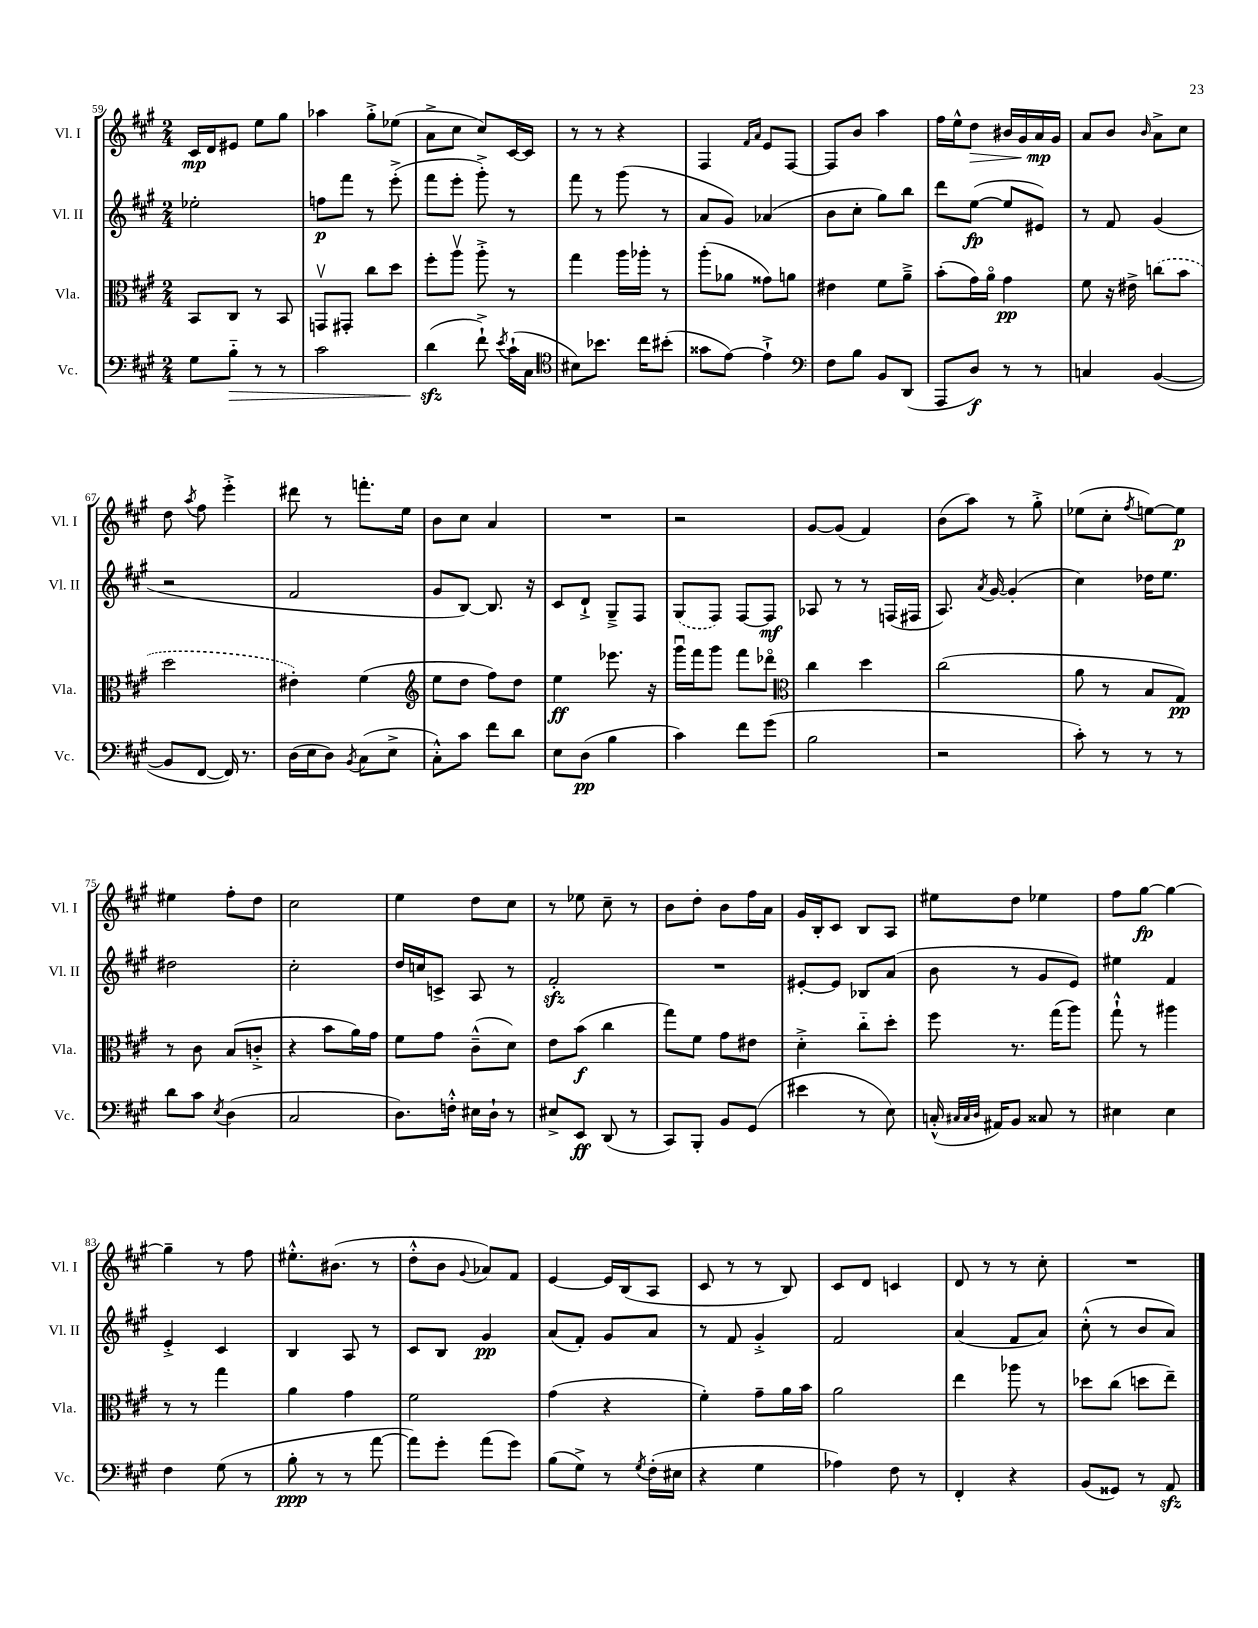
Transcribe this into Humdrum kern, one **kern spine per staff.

**kern	**dynam	**kern	**dynam	**kern	**dynam	**kern	**dynam
*part4	*part4	*part3	*part3	*part2	*part2	*part1	*part1
*staff4	*staff4	*staff3	*staff3	*staff2	*staff2	*staff1	*staff1
*I"Vc.	*	*I"Vla.	*	*I"Vl. II	*	*I"Vl. I	*
*I'Vc.	*	*I'Vla.	*	*I'Vl. II	*	*I'Vl. I	*
*clefF4	*	*clefC3	*	*clefG2	*	*clefG2	*
*k[f#c#g#]	*	*k[f#c#g#]	*	*k[f#c#g#]	*	*k[f#c#g#]	*
*M2/4	*	*M2/4	*	*M2/4	*	*M2/4	*
=59	=59	=59	=59	=59	=59	=59	=59
8G#\L	.	8BB/L	.	2ee-X'\	.	16c#/LL	mp
.	.	.	.	.	.	16d/J	.
!	!LO:HP:b	!	!	!	!	!	!
8B\J	>	8C#/J	.	.	.	8e#X/J	.
8r	.	8r	.	.	.	8ee\L	.
8r	.	8BB/	.	.	.	8gg#\J	.
=60	=60	=60	=60	=60	=60	=60	=60
2c#\	.	8GGnv/L	.	8ffn\L	p	4aa-X\	.
.	.	8GG#X'/J	.	8fff#\J	.	.	.
.	.	8cc#\L	.	8r	.	8gg#'^\L	.
.	.	8dd\J	.	(8eee'^\	.	(8ee-X\J	.
=61	=61	=61	=61	=61	=61	=61	=61
(4dzz\	.	8ff#'\L	.	8fff#\L	.	8a^\L	.
.	.	8aav\J	.	8eee'\J	.	8cc#\J	.
8f#`^\)	]	8aa'^\	.	8ggg#'^\)	.	8cc#/L)	.
8qe/	.	.	.	.	.	.	.
(16c#`\LL	.	8r	.	8r	.	[16c#/L	.
16C#\JJ	.	.	.	.	.	16c#/JJ]	.
=62	=62	=62	=62	=62	=62	=62	=62
*clefC4	*	*	*	*	*	*	*
8B#X\L)	.	4gg#\	.	8fff#\	.	8r	.
8.b-X\J	.	.	.	8r	.	8r	.
.	.	16aa\LL	.	(8ggg#\	.	4r	.
16cc#\KL	.	16aa-X'\JJ	.	.	.	.	.
(8b#X'\J	.	8r	.	8r	.	.	.
=63	=63	=63	=63	=63	=63	=63	=63
8g##X\L	.	(8aa'\L	.	8a/L	.	4F#/	.
[8e\J)	.	8a-X\J	.	8g#/J)	.	.	.
.	.	.	.	.	.	16qqf#/LL	.
.	.	.	.	.	.	16qqa/JJ	.
4e`^\]	.	8g##X\L)	.	(4a-X/	.	8e/L	.
.	.	8an\J	.	.	.	[8F#/J	.
=64	=64	=64	=64	=64	=64	=64	=64
*clefF4	*	*	*	*	*	*	*
8F#\L	.	4e#X\	.	8b\L	.	8F#/L]	.
8B\J	.	.	.	8cc#'\J	.	8b/J	.
8BB/L	.	8f#\L	.	8gg#\L)	.	4aa\	.
(8DD/J	.	8a~^\J	.	8bb\J	.	.	.
=65	=65	=65	=65	=65	=65	=65	=65
8AAA/L	.	(8b'\L	.	8ddd\L	.	16ff#\LL	.
.	.	.	.	.	.	16ee^^\J	.
!	!	!	!	!	!	!	!LO:HP:b
8D/J)	f	16g#\L)	.	([8ee\J	fp	8dd\J	>
.	.	16a\JJ	.	.	.	.	.
8r	.	4g#\	pp	8ee/L]	.	16b#X/LL	.
.	.	.	.	.	.	16g#/	.
8r	.	.	.	8e#X/J)	.	16a/	mp
.	.	.	.	.	.	16g#/JJ	]
=66	=66	=66	=66	=66	=66	=66	=66
4Cn/	.	8f#\	.	8r	.	8a/L	.
.	.	16r	.	8f#/	.	8b/J	.
.	.	16e#X^\	.	.	.	.	.
.	.	.	.	.	.	16qqb/	.
([4BB/	.	(8ccn\L	.	(4g#/	.	8a^\L	.
.	.	8b\J	.	.	.	8cc#\J	.
!!LO:LB:g=z
=67	=67	=67	=67	=67	=67	=67	=67
8BB/L]	.	2dd\	.	2r	.	8dd\	.
.	.	.	.	.	.	8qaa/	.
[8FF#/J	.	.	.	.	.	8ff#\	.
16FF#/])	.	.	.	.	.	4eee'^\	.
8.r	.	.	.	.	.	.	.
=68	=68	=68	=68	=68	=68	=68	=68
(16D\LL	.	4e#X'\)	.	2f#/	.	8ddd#X\	.
16E\J	.	.	.	.	.	.	.
8D\J)	.	.	.	.	.	8r	.
8qBB/	.	.	.	.	.	.	.
(8C#\L	.	(4f#\	.	.	.	8.fffn'\L	.
8E^\J	.	.	.	.	.	.	.
.	.	.	.	.	.	16ee\Jk	.
=69	=69	=69	=69	=69	=69	=69	=69
*	*	*clefG2	*	*	*	*	*
8C#'^^\L)	.	8ee\L	.	8g#/L	.	8b\L	.
8c#\J	.	8dd\J	.	[8B/J)	.	8cc#\J	.
8f#\L	.	8ff#\L)	.	8.B/]	.	4a/	.
8d\J	.	8dd\J	.	.	.	.	.
.	.	.	.	16r	.	.	.
=70	=70	=70	=70	=70	=70	=70	=70
8E\L	.	4ee\	ff	8c#/L	.	2r	.
(8D\J	pp	.	.	8d`^/J	.	.	.
4B\	.	8.eee-X\	.	8G#~^/L	.	.	.
.	.	.	.	8F#/J	.	.	.
.	.	16r	.	.	.	.	.
=71	=71	=71	=71	=71	=71	=71	=71
4c#\)	.	16ggg#u\LL	.	(8G#/L	.	2r	.
.	.	16fff#\J	.	.	.	.	.
.	.	8ggg#\J	.	8F#/J)	.	.	.
8f#\L	.	8fff#\L	.	[8F#/L	.	.	.
(8g#\J	.	8ddd-X\J	.	8F#/J]	mf	.	.
=72	=72	=72	=72	=72	=72	=72	=72
*	*	*clefC3	*	*	*	*	*
2B\	.	4cc#\	.	8A-X/	.	[8g#/L	.
.	.	.	.	8r	.	(8g#/J]	.
.	.	4dd\	.	8r	.	4f#/)	.
.	.	.	.	(16Fn/LL	.	.	.
.	.	.	.	16F#X/JJ	.	.	.
=73	=73	=73	=73	=73	=73	=73	=73
2r	.	(2cc#\	.	8.A/)	.	(8b\L	.
.	.	.	.	.	.	8aa\J)	.
.	.	.	.	8qa/	.	.	.
.	.	.	.	[16g#/	.	.	.
.	.	.	.	(4g#'/]	.	8r	.
.	.	.	.	.	.	8gg#'^\	.
=74	=74	=74	=74	=74	=74	=74	=74
8c#'\)	.	8a\	.	4cc#\)	.	(8ee-X\L	.
8r	.	8r	.	.	.	8cc#'\J	.
.	.	.	.	.	.	8qff#/	.
8r	.	8B/L	.	16dd-X\KL	.	[8een\L)	.
.	.	.	.	8.ee\J	.	.	.
8r	.	8G#/J)	pp	.	.	8ee\J]	p
!!LO:LB:g=z
=75	=75	=75	=75	=75	=75	=75	=75
8d\L	.	8r	.	2dd#X\	.	4ee#X\	.
8c#\J	.	8c#\	.	.	.	.	.
8qE/	.	.	.	.	.	.	.
(4D\	.	(8B/L	.	.	.	8ff#'\L	.
.	.	8cn'^/J	.	.	.	8dd\J	.
=76	=76	=76	=76	=76	=76	=76	=76
2C#/	.	4r	.	2cc#'\	.	2cc#\	.
.	.	8b\L	.	.	.	.	.
.	.	16a\L)	.	.	.	.	.
.	.	16g#\JJ	.	.	.	.	.
=77	=77	=77	=77	=77	=77	=77	=77
8.D\L)	.	8f#\L	.	16dd/LL	.	4ee\	.
.	.	.	.	16ccn/J	.	.	.
.	.	8g#\J	.	8cn^/J	.	.	.
16Fn'^^\Jk	.	.	.	.	.	.	.
16E#X\LL	.	(8c#~^^\L	.	8A/	.	8dd\L	.
16D`\JJ	.	.	.	.	.	.	.
8r	.	8d\J)	.	8r	.	8cc#\J	.
=78	=78	=78	=78	=78	=78	=78	=78
8E#X^/L	.	8e\L	.	2f#zz'/	.	8r	.
8EE/J	ff	(8b\J	f	.	.	8ee-X\	.
(8DD/	.	4cc#\	.	.	.	8cc#~\	.
8r	.	.	.	.	.	8r	.
=79	=79	=79	=79	=79	=79	=79	=79
8CC#/L)	.	8gg#\L)	.	2r	.	8b\L	.
8BBB'/J	.	8f#\J	.	.	.	8dd'\J	.
8BB/L	.	8g#\L	.	.	.	8b\L	.
(8GG#/J	.	8e#X\J	.	.	.	16ff#\L	.
.	.	.	.	.	.	16a\JJ	.
=80	=80	=80	=80	=80	=80	=80	=80
4e#X\	.	4d'^\	.	[8e#X'/L	.	16g#/LL	.
.	.	.	.	.	.	16B'/J	.
.	.	.	.	8e#/J]	.	8c#/J	.
8r	.	8cc#\L	.	8B-X/L	.	8B/L	.
8E\)	.	8dd'\J	.	(8a/J	.	8A/J	.
=81	=81	=81	=81	=81	=81	=81	=81
(16Cn'^^/	.	8ff#\	.	8b\	.	8ee#X\L	.
32qqC#X/LLL	.	.	.	.	.	.	.
32qqC#/	.	.	.	.	.	.	.
32qqD/JJJ	.	.	.	.	.	.	.
16AA#X/KL)	.	.	.	.	.	.	.
8BB/J	.	8.r	.	8r	.	8dd\J	.
8C##X/	.	.	.	8g#/L	.	4ee-X\	.
.	.	(16gg#\KL	.	.	.	.	.
8r	.	8aa\J)	.	8e/J)	.	.	.
=82	=82	=82	=82	=82	=82	=82	=82
4E#X\	.	8gg#`^^\	.	4ee#X\	.	8ff#\L	.
.	.	8r	.	.	.	[8gg#\J	fp
4E#\	.	4aa#X\	.	4f#/	.	4gg#\_	.
!!LO:LB:g=z
=83	=83	=83	=83	=83	=83	=83	=83
4F#\	.	8r	.	4e'^/	.	4gg#~\]	.
.	.	8r	.	.	.	.	.
(8G#\	.	4gg#\	.	4c#/	.	8r	.
8r	.	.	.	.	.	8ff#\	.
=84	=84	=84	=84	=84	=84	=84	=84
8B'\	ppp	4a\	.	4B/	.	8.ee#X'^^\L	.
8r	.	.	.	.	.	.	.
.	.	.	.	.	.	(8.b#X\J	.
8r	.	4g#\	.	8A/	.	.	.
[8a\	.	.	.	8r	.	8r	.
=85	=85	=85	=85	=85	=85	=85	=85
8a\L])	.	2f#\	.	8c#/L	.	8dd'^^\L	.
8g#'\J	.	.	.	8B/J	.	8b\J	.
.	.	.	.	.	.	8qqg#/	.
(8a\L	.	.	.	4g#/	pp	8a-X/L)	.
8g#\J)	.	.	.	.	.	8f#/J	.
=86	=86	=86	=86	=86	=86	=86	=86
(8B\L	.	(4g#\	.	(8a/L	.	[4e/	.
8G#^\J)	.	.	.	8f#'/J)	.	.	.
8r	.	4r	.	8g#/L	.	16e/LL]	.
.	.	.	.	.	.	(16B/J	.
8qG#/	.	.	.	.	.	.	.
(16F#'\LL	.	.	.	8a/J	.	8A/J	.
16E#X\JJ	.	.	.	.	.	.	.
=87	=87	=87	=87	=87	=87	=87	=87
4r	.	4f#'\)	.	8r	.	8c#/	.
.	.	.	.	8f#/	.	8r	.
4G#\	.	8g#~\L	.	4g#'^/	.	8r	.
.	.	16a\L	.	.	.	8B/)	.
.	.	16b\JJ	.	.	.	.	.
=88	=88	=88	=88	=88	=88	=88	=88
4A-X\)	.	2a\	.	2f#/	.	8c#/L	.
.	.	.	.	.	.	8d/J	.
8F#\	.	.	.	.	.	4cn/	.
8r	.	.	.	.	.	.	.
=89	=89	=89	=89	=89	=89	=89	=89
4FF#'/	.	4ee\	.	(4a/	.	8d/	.
.	.	.	.	.	.	8r	.
4r	.	8aa-X\	.	8f#/L	.	8r	.
.	.	8r	.	8a/J)	.	8cc#'\	.
=90	=90	=90	=90	=90	=90	=90	=90
(8BB/L	.	8dd-X\L	.	(8cc#'^^\	.	2r	.
8GG##X/J)	.	(8cc#\J	.	8r	.	.	.
8r	.	8ddn\L	.	8b/L	.	.	.
8AAzz/	.	8ee~\J)	.	8a/J)	.	.	.
==	==	==	==	==	==	==	==
*-	*-	*-	*-	*-	*-	*-	*-
